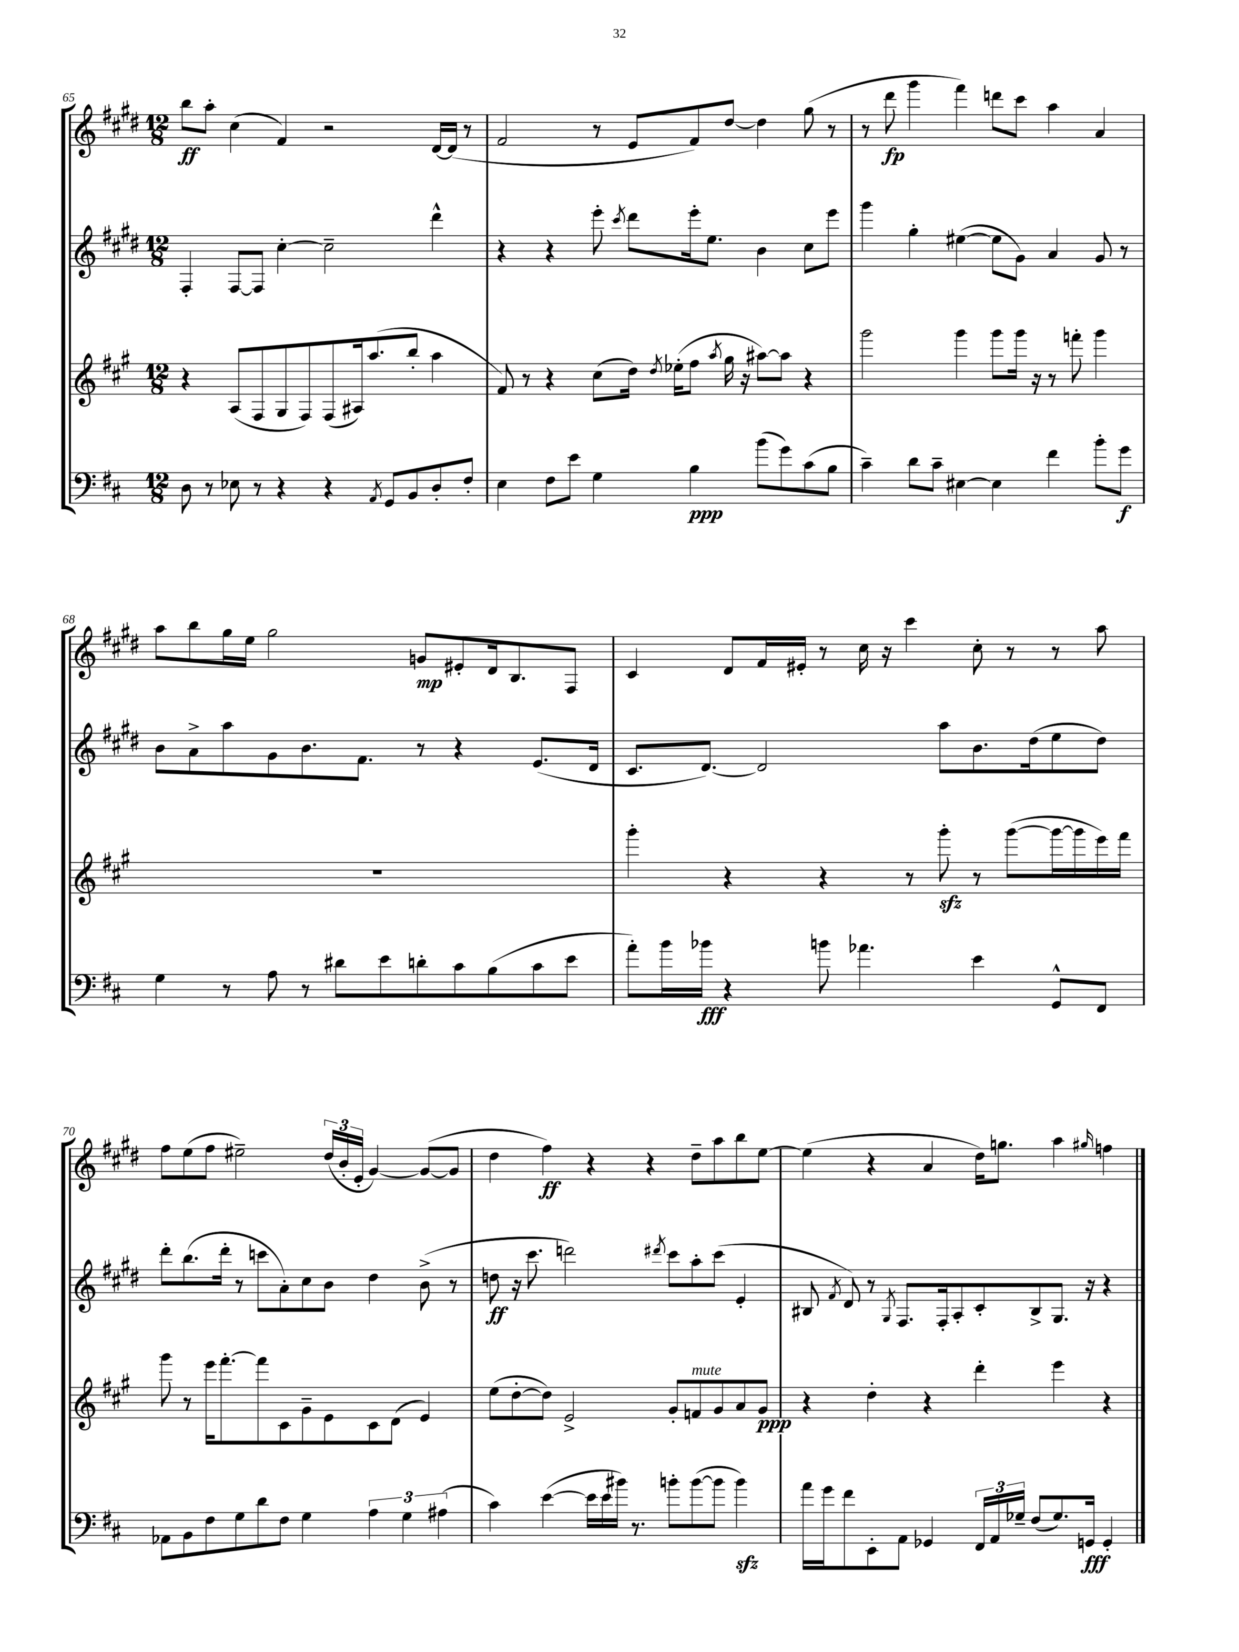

**kern	**kern	**kern	**kern
*staff4	*staff3	*staff2	*staff1
*clefF4	*clefG2	*clefG2	*clefG2
*k[f#c#]	*k[f#c#g#]	*k[f#c#g#d#]	*k[f#c#g#d#]
*M12/8	*M12/8	*M12/8	*M12/8
8D	4r	4F#'	8bb
8r	.	.	8aa'
8E-	(8A	[8F#	(4cc#
8r	8F#	8F#]	.
4r	8G#	[4cc#'	4f#)
.	8F#)	.	.
4r	(8F#	2cc#~]	2r
.	16A#)	.	.
.	(8.aa	.	.
8qAA	.	.	.
8GG	.	.	.
8BB	8bb'	.	.
8D'	4aa	4ddd#^^	[16d#
.	.	.	(16d#]
8F#'	.	.	8r
=	=	=	=
4E	8f#)	4r	2f#
.	8r	.	.
8F#	4r	4r	.
8e	.	.	.
4G	(8cc#	8eee'	8r
.	.	8qccc#	.
.	16dd)	8ddd#	8e
.	8qdd	.	.
.	(16ee-'	.	.
4B	8ff#	16eee'	8f#)
.	.	8.ee	.
.	8qaa	.	.
.	16gg#	.	[8dd#
.	16r	.	.
(8b	[8aa#)	4b	4dd#]
8g)	8aa#]	.	.
(8c#	4r	8cc#	(8gg#
8B	.	8eee	8r
=	=	=	=
4c#~)	2ggg#	4ggg#	8r
.	.	.	8ddd#
8d	.	4gg#'	4ggg#
8c#~	.	.	.
[4E#	4ggg#	([4ee#	4fff#)
4E#]	8ggg#	8ee#]	8ddd
.	16ggg#	8g#)	8ccc#
.	16r	.	.
4f#	8r	4a	4aa
.	8fff'	.	.
8b'	4ggg#	8g#	4a
8g	.	8r	.
=	=	=	=
4G	1.r	8b	8aa
.	.	8a^	8bb
8r	.	8aa	16gg#
.	.	.	16ee
8A	.	8g#	2gg#
8r	.	8.b	.
8d#	.	.	.
.	.	8.f#	.
8e	.	.	.
8d'	.	8r	8g
8c#	.	4r	8e#'
(8B	.	.	16d#
.	.	.	8.B
8c#	.	(8.e	.
8e	.	.	8F#
.	.	16d#	.
=	=	=	=
8a')	4ggg#'	8.c#	4c#
16b	.	.	.
16b-	.	[8.d#)	.
4r	4r	.	8d#
.	.	2d#]	16f#
.	.	.	16e#'
8b	4r	.	8r
4.a-	.	.	16cc#
.	.	.	16r
.	8r	.	4ccc#
.	8ggg#'	8aa	.
4e	8r	8.b	8cc#'
.	([8ggg#	.	8r
.	.	(16dd#	.
8GG^^	16ggg#_	8ee	8r
.	16ggg#]	.	.
8FF#	16eee)	8dd#)	8aa
.	16fff#	.	.
=	=	=	=
8AA-	8ggg#	8ddd#'	8ff#
8BB	8r	(8.bb	(8ee
8F#	16eee	.	8ff#
.	[8.fff#'	16ddd#'	.
8G	.	8r	2ee#~)
8d	8fff#]	8ccc	.
8F#	8c#	8a')	.
4G	8g#~	8cc#	.
.	8e	8b	(24dd#
.	.	.	24b'
.	.	.	24e'
6A	8c#	4dd#	[4g#)
.	(8d	.	.
6G	.	.	.
.	4e)	(8b^	(8g#_
(6A#	.	.	.
.	.	8r	8g#]
=	=	=	=
4c#)	(8ee	8dd	4dd#
.	[8dd'	16r	.
.	.	8.ccc#	.
([4e	8dd])	.	4ff#)
.	2e^	2ddd)	.
16e]	.	.	4r
16e	.	.	.
16b#)	.	.	.
8.r	.	.	.
.	.	.	4r
.	.	8qddd#	.
8b'	8g#'	8ccc#	.
([8b	8f	8aa'	8dd#~
8b]	8g#	(8ccc#	8aa
4b)	8a	4e'	8bb
.	8g#	.	[8ee
=	=	=	=
16a	4r	8B#	(4ee]
16g	.	.	.
.	.	8qf#	.
8f#	.	8d#)	.
8EE'	4dd'	8r	4r
.	.	8qG#	.
8AA	.	8.F#	.
4GG-	4r	.	4a
.	.	16F#'	.
.	.	8A'	.
24FF#	4ddd'	8c#'	16dd#)
24AA	.	.	.
.	.	.	8.gg
24G-~	.	.	.
(8F#	.	8B#^	.
8.G-)	4eee	8.G#	4aa
16GG	.	16r	.
.	.	.	16qqgg#
4GG'	4r	4r	4ff
==	==	==	==
*-	*-	*-	*-
